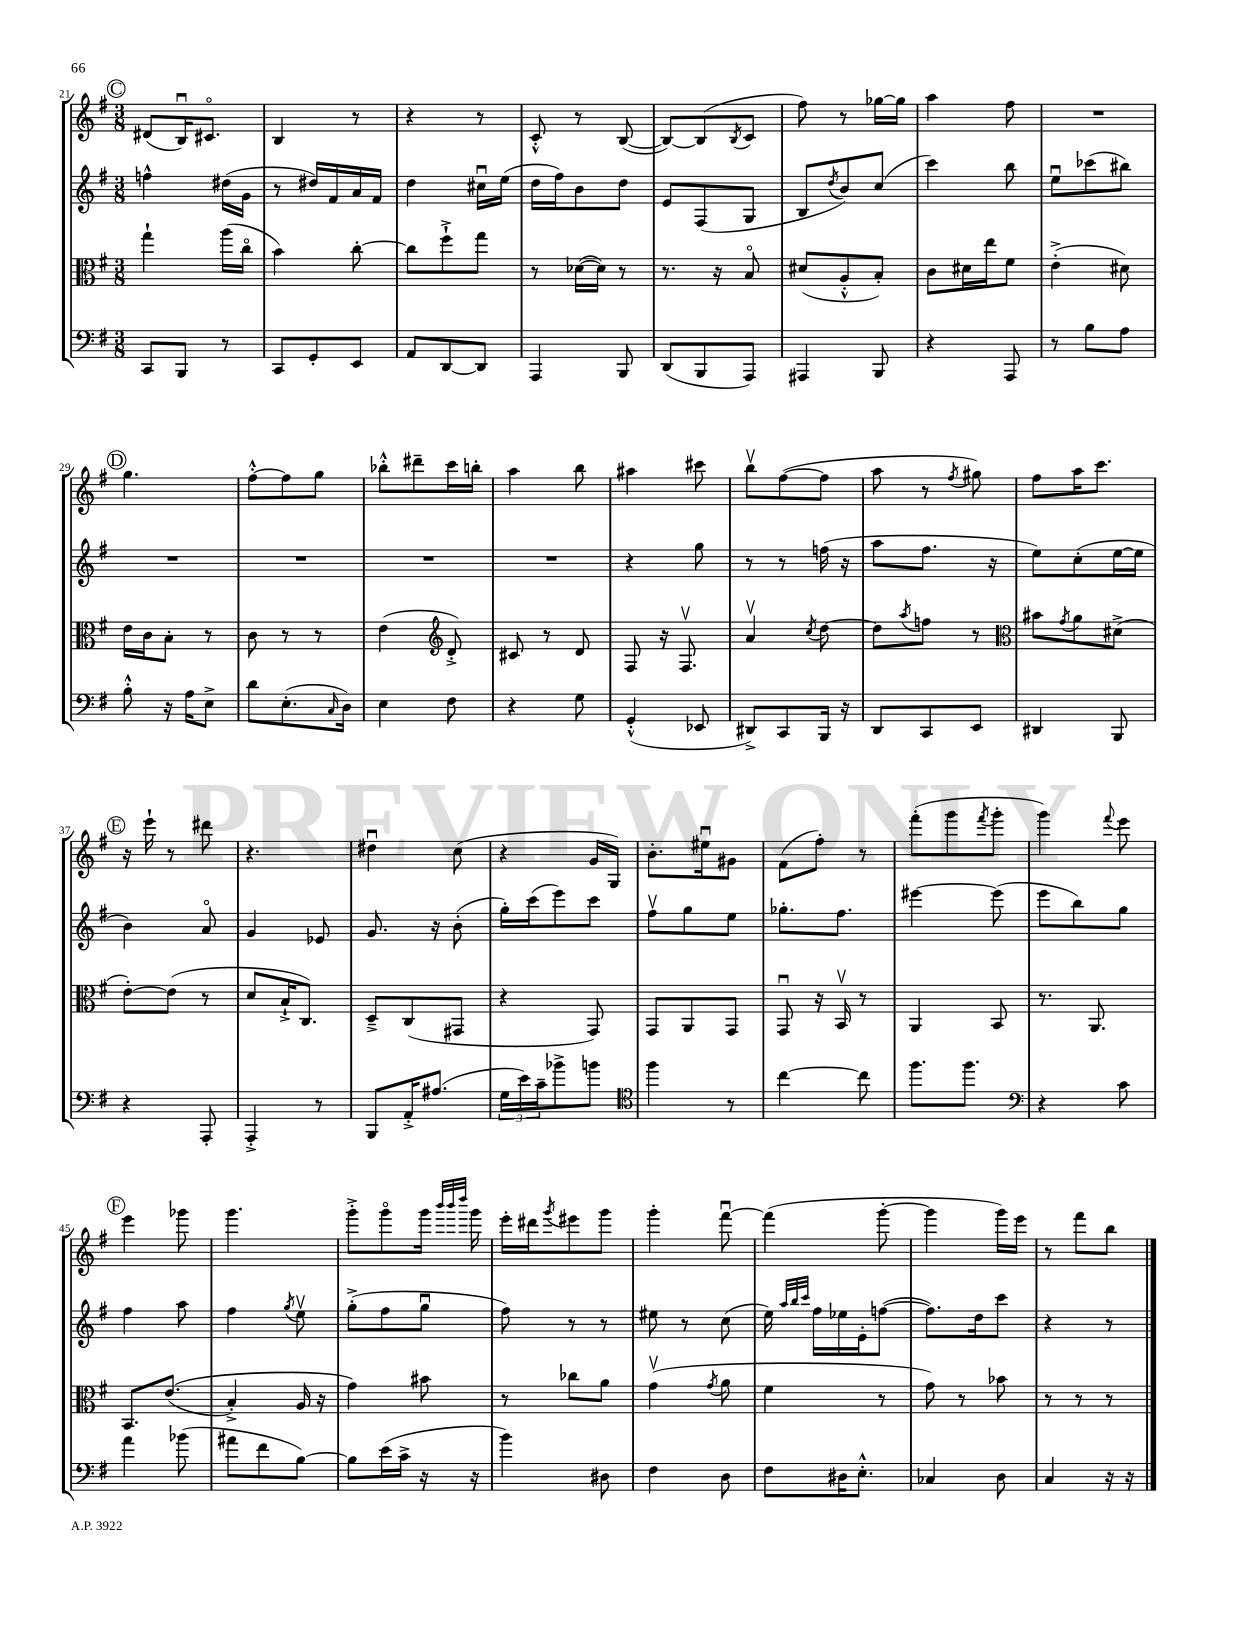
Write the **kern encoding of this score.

**kern	**kern	**kern	**kern
*staff4	*staff3	*staff2	*staff1
*clefF4	*clefC3	*clefG2	*clefG2
*k[f#]	*k[f#]	*k[f#]	*k[f#]
*M3/8	*M3/8	*M3/8	*M3/8
8CC	4gg`	4ff^^	(8d#
8BBB	.	.	16Bu)
.	.	.	8.c#o
8r	(16aa	(16dd#	.
.	16cco	16g	.
=	=	=	=
8CC	4b)	8r	4B
8GG'	.	16dd#)	.
.	.	16f#	.
8EE	[8cc'	16a	8r
.	.	16f#	.
=	=	=	=
8AA	8cc]	4dd	4r
[8DD	8ff#`^	.	.
8DD]	8gg	16cc#u	8r
.	.	(16ee	.
=	=	=	=
4AAA	8r	16dd	8c'^^
.	.	16ff#)	.
.	([16d-	8b	8r
.	16d-])	.	.
8BBB	8r	8dd	([8B
=	=	=	=
(8DD	8.r	8e	8B_)
8BBB	.	(8F#	(8B]
.	16r	.	.
.	.	.	8qB
8AAA)	8Bo	8G	8c
=	=	=	=
4AAA#	(8d#	8B	8ff#)
.	.	8qdd	.
.	8A'^^	8b)	8r
8BBB	8B')	(8cc	[16gg-
.	.	.	16gg-]
=	=	=	=
4r	8c	4ccc)	4aa
.	16d#	.	.
.	16ee	.	.
8AAA	8f#	8bb	8ff#
=	=	=	=
8r	(4e'^	8eeu	4.r
8B	.	(8ccc-	.
8A	8d#)	8bb#)	.
=	=	=	=
8B'^^	16e	4.r	4.gg
.	16c	.	.
16r	8B'	.	.
16A	.	.	.
8E^	8r	.	.
=	=	=	=
8d	8c	4.r	[8ff#'^^
(8.E'	8r	.	8ff#]
.	8r	.	8gg
16qqC	.	.	.
16D)	.	.	.
=	=	=	=
4E	(4e	4.r	8bb-'^^
.	.	.	8ddd#~
*	*clefG2	*	*
8F#	8d'^)	.	16ccc
.	.	.	16bb'
=	=	=	=
4r	8c#	4.r	4aa
.	8r	.	.
8G	8d	.	8bb
=	=	=	=
(4GG'^^	8F#	4r	4aa#
.	16r	.	.
.	8.F#v	.	.
8EE-	.	8gg	8ccc#
=	=	=	=
8DD#^)	4av	8r	8bbv
8CC	.	8r	([8ff#
.	8qcc	.	.
16BBB	[8dd	(16ff	8ff#]
16r	.	16r	.
=	=	=	=
8DD	8dd]	8aa	8aa
.	8qaa	.	.
8CC	8ff	8.ff#	8r
.	.	.	8qff#
8EE	8r	.	8gg#)
.	.	16r	.
=	=	=	=
*	*clefC3	*	*
4DD#	8b#	8ee)	8ff#
.	8qg	.	.
.	8a	(8cc'	16aa
.	.	.	8.ccc
8BBB	(8d#^	[16ee	.
.	.	16ee]	.
=	=	=	=
4r	[8e')	4b)	16r
.	.	.	16eee`
.	(8e]	.	8r
8AAA'	8r	8ao	8ddd#
=	=	=	=
4AAA'^	8d	4g	4.r
.	16B`^	.	.
.	8.C)	.	.
8r	.	8e-	.
=	=	=	=
8BBB	8D~^	8.g	4dd#u
16AA'^	(8C	.	.
(8.A#	.	16r	.
.	8GG#	(8b'	(8cc
=	=	=	=
24G	4r	16gg')	4r
24e)	.	.	.
.	.	(16ccc	.
24c~	.	.	.
8b-^	.	8eee)	.
8b	8GG)	8ccc	16g
.	.	.	16G)
=	=	=	=
*clefC4	*	*	*
4ff#	8GG	8ff#v	8.b'
.	8AA	8gg	.
.	.	.	16ee#u
8r	8GG	8ee	8g#
=	=	=	=
[4cc	8GGu	8.gg-'	(8f#
.	16r	.	8ff#')
.	16BBv	8.ff#	.
8cc]	8r	.	8r
=	=	=	=
8.ff#	4AA	[4eee#	(8fff#'
.	.	.	8ggg
8.ff#	.	.	.
.	.	.	8qfff#
.	8BB	(8eee#]	8ggg'
=	=	=	=
*clefF4	*	*	*
4r	8.r	8eee	4ggg)
.	.	8bb)	.
.	8.AA	.	.
.	.	.	8qqfff#
8c	.	8gg	8eee
=	=	=	=
4a	8.BB	4ff#	4eee
.	&((8.e	.	.
(8b-	.	8aa	8ggg-
=	=	=	=
8a#	4B'^)	4ff#	4.ggg
8f#	.	.	.
.	.	8qgg	.
[8B)	16A	8eev	.
.	16r	.	.
=	=	=	=
8B]	4g&)	(8gg'^	8ggg'^
(16e	.	8ff#	8gggo
16c^	.	.	.
16r	8b#	8ggu	16ggg
.	.	.	32qqbbb
.	.	.	32qqbbb
.	.	.	32qqdddd
16r	.	.	16ggg
=	=	=	=
4b)	8r	8ff#)	16eee'
.	.	.	16ddd#
.	.	.	8qggg
.	8cc-	8r	8eee#
8D#	8a	8r	8ggg
=	=	=	=
4F#	(4gv	8ee#	4ggg'
.	.	8r	.
.	8qg	.	.
8D	8a	(8cc	[8fff#u
=	=	=	=
8F#	4f#	16ee)	(4fff#]
.	.	32qqaa	.
.	.	32qqbb	.
.	.	32qqccc	.
.	.	16ff#	.
16D#	.	16ee-	.
8.E'^^	.	16e'	.
.	8r	([8ff	[8ggg'
=	=	=	=
4C-	8g)	8.ff])	4ggg]
.	8r	.	.
.	.	16dd	.
8D	8b-	8ccc	16ggg)
.	.	.	16eee
=	=	=	=
4C	8r	4r	8r
.	8r	.	8fff#
16r	8r	8r	8bb
16r	.	.	.
==	==	==	==
*-	*-	*-	*-
